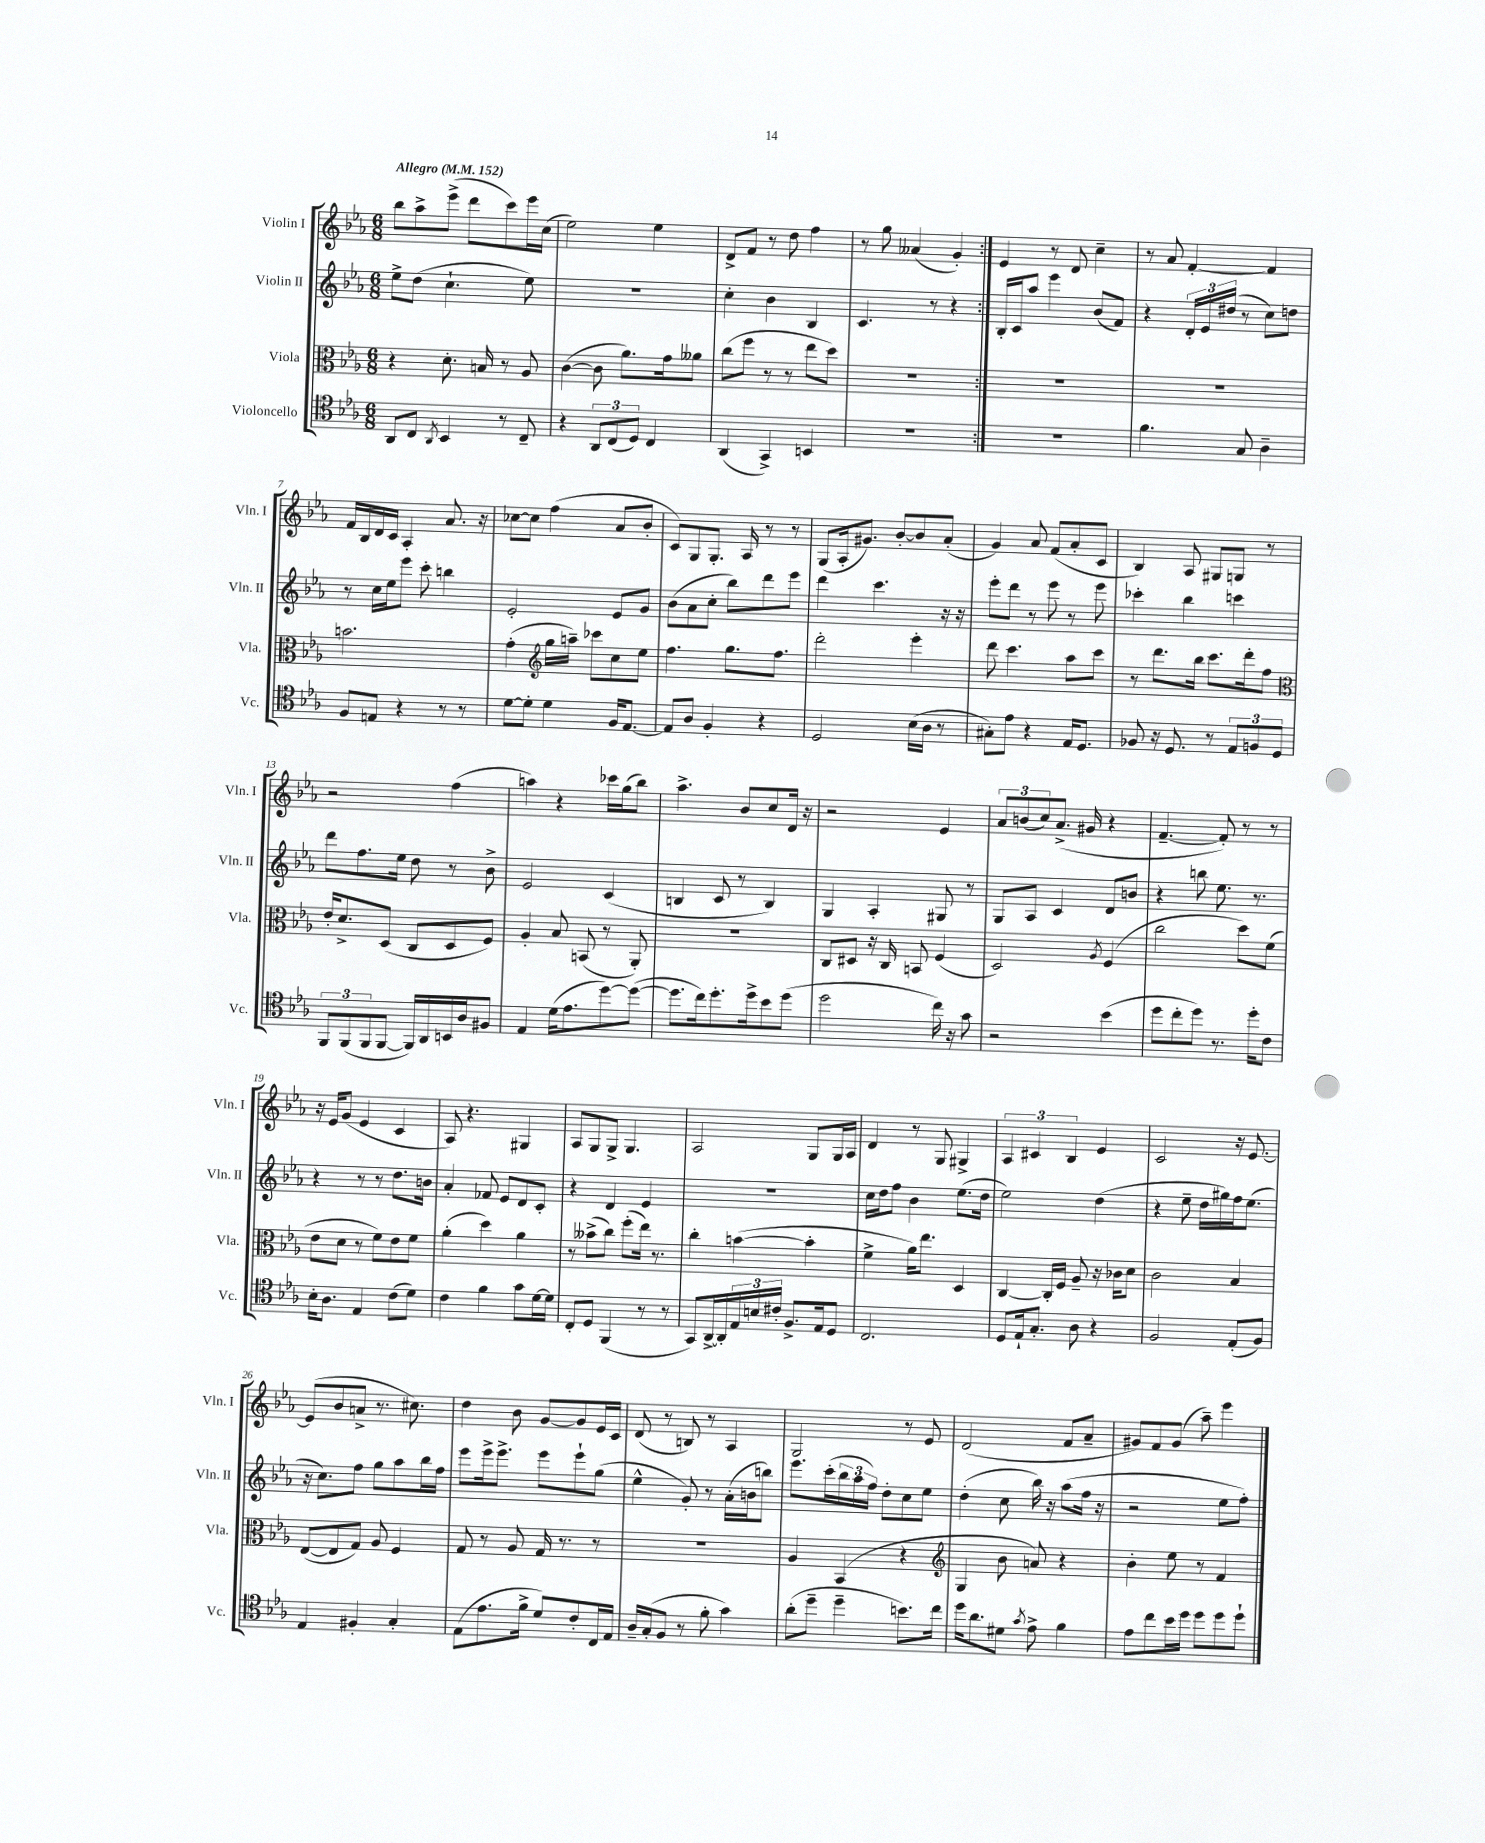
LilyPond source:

<<
\new StaffGroup <<
\new Staff = "s0" \with { instrumentName = "Violin I" shortInstrumentName = "Vln. I" } {
    \clef treble \key ees \major \numericTimeSignature \time 6/8 \tempo "Allegro" 4 = 152
    \repeat volta 2 { bes''8 aes''8-> ees'''8->( d'''8 c'''8) ees'''16 c''16( |
    ees''2) ees''4 |
    d'8-> f'8 r8 d''8 f''4 |
    r8 g''8 aeses'4( g'4-.) | }
    ees'4 r8 d'8 c''4-- |
    r8 aes'8 f'4~-. f'4 |
    f'16 bes16 d'16 c'16 aes4-. aes'8. r16 |
    ces''8~ ces''8 f''4( aes'8 bes'8-. |
    c'8) g8 g8.-. aes16 r8 r8 |
    g8( aes16-. gis'8.) bes'8~-. bes'8 aes'8-.( |
    g'4) aes'8 f'8( aes'8-. c'8 |
    bes4) aes8 gis8 g8 r8 |
    r2 f''4( |
    a''4) r4 ces'''16 g''16( bes''8) |
    aes''4.-> bes'8 c''8 d'16 r16 |
    r2 ees'4 |
    \tuplet 3/2 { aes'8 b'8( c''8) } aes'8.->( gis'16 r4 |
    f'4.~-- f'8-.) r8 r8 |
    r16 ees'16 g'8( ees'4 c'4 |
    aes8) r4. gis4 |
    aes8 g8 g8-> g4. |
    aes2 g8 g16 aes16 |
    d'4 r8 g8 gis4-> |
    \tuplet 3/2 { aes4 cis'4 bes4 } ees'4 |
    c'2 r16 ees'8.~ |
    ees'8( bes'8 a'8-> r8. cis''8.) |
    d''4 bes'8 g'8~ g'8 ees'16 c'16 |
    d'8( r8 b8) r8 aes4 |
    g2 r8 ees'8 |
    d'2( f'8 aes'8-- |
    gis'8) f'8 gis'8( aes''8--) ees'''4 \bar "|." |
}
\new Staff = "s1" \with { instrumentName = "Violin II" shortInstrumentName = "Vln. II" } {
    \clef treble \key ees \major \numericTimeSignature \time 6/8
    \repeat volta 2 { ees''8-> d''8( c''4.-! ees''8) |
    R2. |
    c''4-. bes'4 bes4 |
    c'4. r8 r4 | }
    bes16-. c'16 aes''8 ees'''4 bes'8( f'8) |
    r4 \tuplet 3/2 { d'16-. ees'16 dis''16( } r8 c''8) d''8 |
    r8 c''16 ees''16 ees'''8 c'''8-. b''4 |
    ees'2-. ees'8 g'8 |
    bes'8( aes'8 c''8-. bes''8) d'''8 ees'''8 |
    d'''4 c'''4. r16 r16 |
    ees'''8-. d'''8 r8 ees'''8 r8 ees'''8 |
    ces'''4-. bes''4 c'''4 |
    d'''8 f''8. ees''16 d''8 r8 bes'8-> |
    ees'2 c'4( |
    b4 c'8 r8 b4) |
    g4 aes4-. gis8 r8 |
    g8 aes8 c'4 d'8 b'8 |
    r4 b''8 ees''8. r8. |
    r4 r8 r8 d''8. b'16 |
    aes'4-. fes'8 ees'8 d'8 c'8-. |
    r4 d'4 ees'4 |
    R2. |
    c''16 d''16 f''8 bes'4 ees''8.( d''16 |
    ees''2) d''4( |
    r4 ees''8-- d''16 gis''16) f''16 ees''8.( |
    r16 c''8.) f''8 g''8 aes''8 bes''16 f''16 |
    ees'''8 ees'''16-> ees'''8.-> ees'''8 ees'''8-! g''8( |
    ees''4-^ g'8-.) r8 aes'16-.( b'16 b''8) |
    ees'''8. c'''16-.( \tuplet 3/2 { bes''16 aes''16 f''16) } d''8-. c''8 ees''8 |
    d''4-.( c''8 bes''16) r16 aes''8( f''16 r16 |
    r2 ees''8 f''8-.) \bar "|." |
}
\new Staff = "s2" \with { instrumentName = "Viola" shortInstrumentName = "Vla." } {
    \clef alto \key ees \major \numericTimeSignature \time 6/8
    \repeat volta 2 { r4 d'8.-. b16 r8 aes8 |
    c'4~( c'8 aes'8.) g'16 aeses'8 |
    c''8( f''8 r8 r8 ees''8 d''8) |
    R2. | }
    R2. |
    R2. |
    b'2. |
    g'4-.( \clef treble g''16 a''16--) ces'''8 c''8 ees''8 |
    f''4. g''8. f''8. |
    d'''2-. ees'''4-. |
    d'''8 c'''4. aes''8 c'''8 |
    r8 d'''8. bes''16 c'''8. d'''16-. f''8 |
    \clef alto ees'16-. d'8.-> d8( c8 d8 f8) |
    aes4-. bes8 b,8( r8 aes,8-.) |
    r2. |
    c8 dis8 r16 c16 b,8 f4( |
    d2) \acciaccatura { aes8 } f4( |
    c''2 d''8) f'8( |
    ees'8 d'8 r8 f'8) ees'8 f'8 |
    aes'4-.( d''4) aes'4 |
    r8 beses'8->( c''8) f''8-.( ees''16) r8. |
    c''4-. b'4~( b'4-. |
    f'4-> aes'16) ees''8. d4 |
    c4~ c16-. f16 aes8-- r16 ces'16 d'8 |
    c'2 bes4 |
    ees8~( ees8 g8) aes8 f4 |
    g8 r8 aes8 g16 r8. r8 |
    R2. |
    aes4 bes,4( r4 |
    \clef treble g4 bes'8 a'8) r4 |
    bes'4-. ees''8 r8 f'4 \bar "|." |
}
\new Staff = "s3" \with { instrumentName = "Violoncello" shortInstrumentName = "Vc." } {
    \clef tenor \key ees \major \numericTimeSignature \time 6/8
    \repeat volta 2 { aes,8 c8 \acciaccatura { aes,8 } bes,4 r8 c8-- |
    r4 \tuplet 3/2 { aes,8 c8( d8) } c4 |
    aes,4( g,4->) b,4 |
    R2. | }
    R2. |
    f'4. g8 aes4-- |
    f8 e8 r4 r8 r8 |
    d'8~ d'8-. d'4 f16 ees8.~ |
    ees8 aes8 f4-. r4 |
    d2 bes16( aes16 r8 |
    gis8-.) ees'8 r4 ees16 d8. |
    fes8 r16 d8. r8 \tuplet 3/2 { ees8 f8 d8 } |
    \tuplet 3/2 { f,8 f,8( f,8 } f,8~ f,16) aes,16 b,16 aes16 fis8 |
    ees4 d'16( ees'8. d''8~) d''8~( |
    d''8. c''16) d''8.-. d''16-> bes'8 d''8( |
    d''2 c''16) r16 g'8 |
    r2 bes'4( |
    d''8 c''8-. d''8) r8. d''16-. c'8 |
    bes16-. aes8. ees4 c'8( d'8) |
    c'4 f'4 g'8 d'16~ d'16 |
    c8-. d8 f,4( r8 r8 |
    g,8) aes,16~-> aes,16-. \tuplet 3/2 { ees16 b16 cis'16-. } f8.-> ees16 d8 |
    c2. |
    d8 ees16-! g8.-. aes8 r4 |
    f2 ees8-.( f8) |
    ees4 fis4-. g4-. |
    ees8( ees'8. f'16-> d'8) c'8-. c16 ees16 |
    aes16-- g16-.( f8 r8 f'8-. g'4) |
    aes'8-.( d''8-- d''4-- b'8.) c''16 |
    d''16 aes'8. dis'8 \acciaccatura { g'8 } ees'8-> f'4 |
    ees'8 c''8 bes'16 d''16 d''8 d''8 d''8-! \bar "|." |
}
>>
>>
